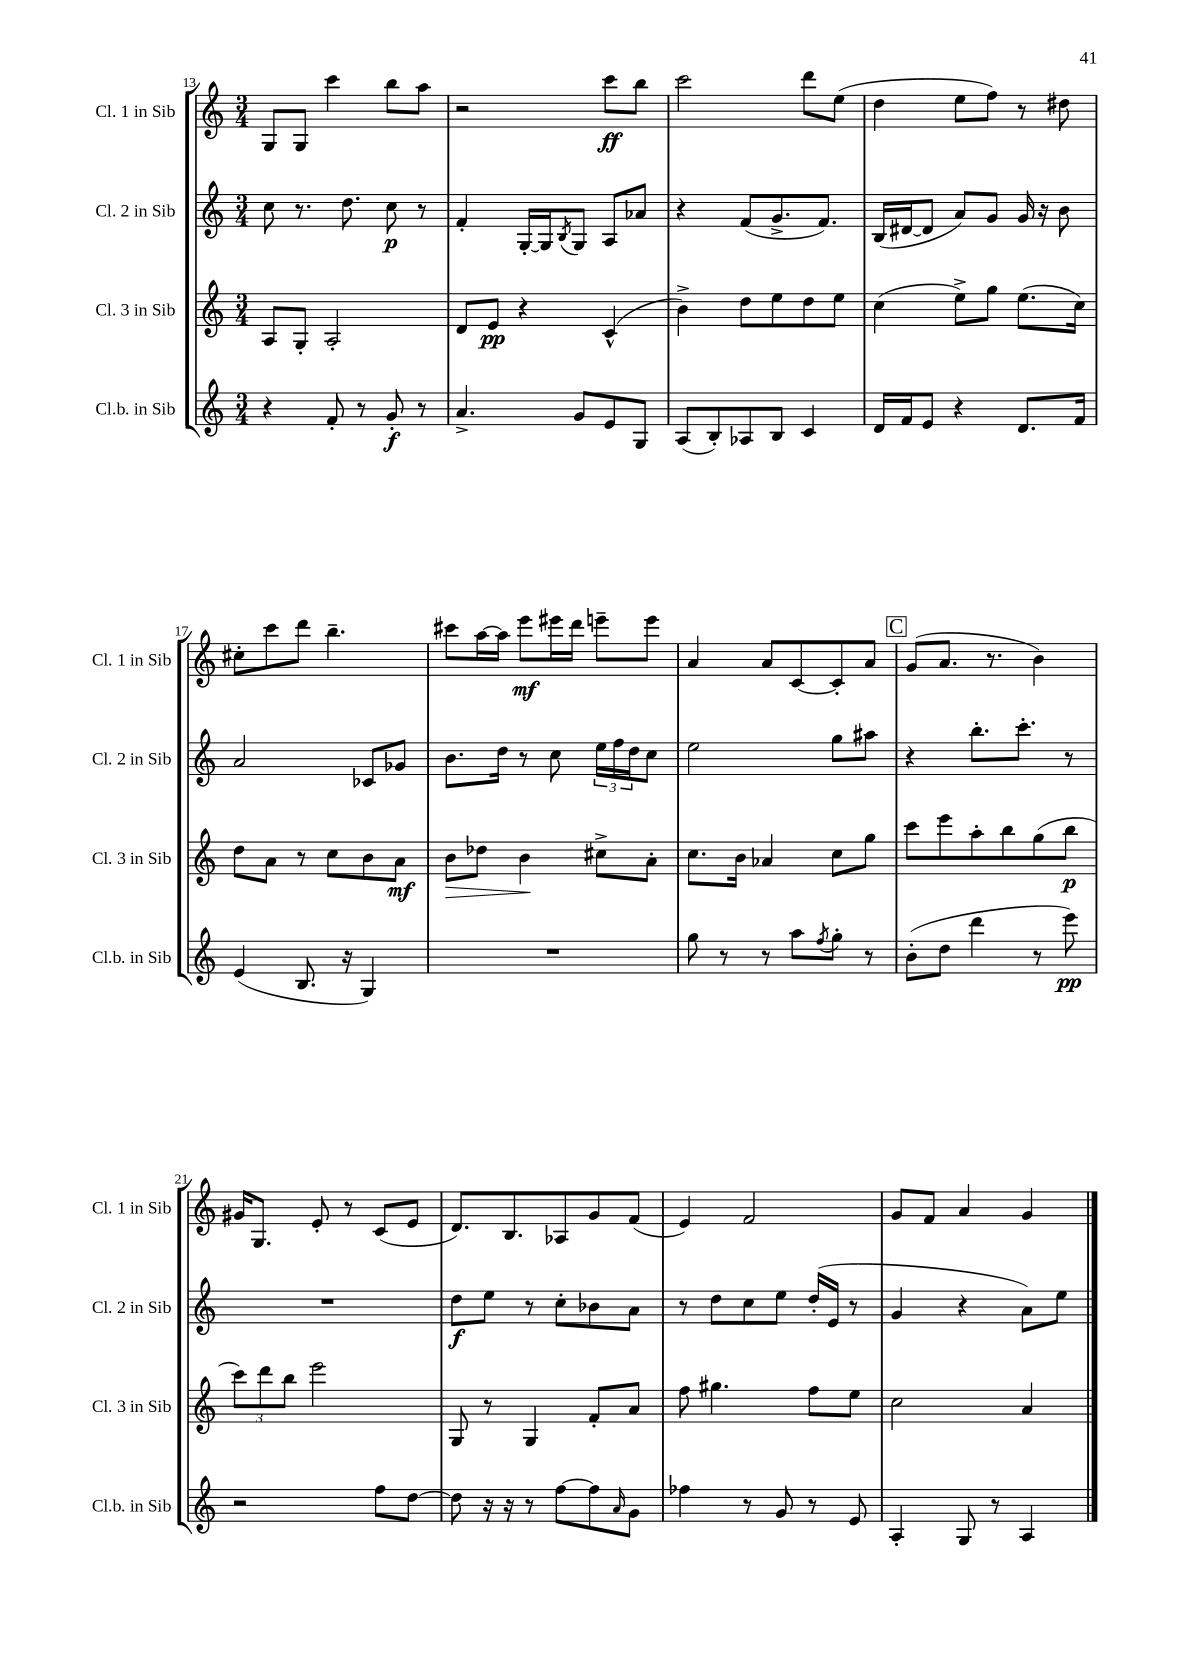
<<
\new StaffGroup <<
\new Staff = "s0" \with { instrumentName = "Cl. 1 in Sib" shortInstrumentName = "Cl. 1 in Sib" } {
    \clef treble \key c \major \numericTimeSignature \time 3/4
    g8 g8 c'''4 b''8 a''8 |
    r2 c'''8\ff b''8 |
    c'''2 d'''8 e''8( |
    d''4 e''8 f''8) r8 dis''8 |
    cis''8-. c'''8 d'''8 b''4.-- |
    cis'''8 a''16~ a''16 e'''8\mf eis'''16 d'''16 e'''8-- e'''8 |
    a'4 a'8 c'8~ c'8-. a'8 |
    \mark \markup { \box "C" } g'8( a'8. r8. b'4) |
    gis'16 g8. e'8-. r8 c'8( e'8 |
    d'8.) b8. aes8 g'8 f'8( |
    e'4) f'2 |
    g'8 f'8 a'4 g'4 \bar "|." |
}
\new Staff = "s1" \with { instrumentName = "Cl. 2 in Sib" shortInstrumentName = "Cl. 2 in Sib" } {
    \clef treble \key c \major \numericTimeSignature \time 3/4
    c''8 r8. d''8. c''8\p r8 |
    f'4-. g16~-. g16 \acciaccatura { b8 } g8 a8 aes'8 |
    r4 f'8( g'8.-> f'8.) |
    b16( dis'16~ dis'8 a'8) g'8 g'16 r16 b'8 |
    a'2 ces'8 ges'8 |
    b'8. d''16 r8 c''8 \tuplet 3/2 { e''16 f''16 d''16 } c''8 |
    e''2 g''8 ais''8 |
    \mark \markup { \box "C" } r4 b''8.-. c'''8.-. r8 |
    R2. |
    d''8\f e''8 r8 c''8-. bes'8 a'8 |
    r8 d''8 c''8 e''8 d''16-.( e'16 r8 |
    g'4 r4 a'8) e''8 \bar "|." |
}
\new Staff = "s2" \with { instrumentName = "Cl. 3 in Sib" shortInstrumentName = "Cl. 3 in Sib" } {
    \clef treble \key c \major \numericTimeSignature \time 3/4
    a8 g8-. a2-. |
    d'8 e'8\pp r4 c'4-^( |
    b'4->) d''8 e''8 d''8 e''8 |
    c''4( e''8->) g''8 e''8.( c''16) |
    d''8 a'8 r8 c''8 b'8 a'8\mf |
    b'8\> des''8 b'4\! cis''8-> a'8-. |
    c''8. b'16 aes'4 c''8 g''8 |
    \mark \markup { \box "C" } c'''8 e'''8 a''8-. b''8 g''8( b''8\p |
    \tuplet 3/2 { c'''8) d'''8 b''8 } e'''2 |
    g8 r8 g4 f'8-. a'8 |
    f''8 gis''4. f''8 e''8 |
    c''2 a'4 \bar "|." |
}
\new Staff = "s3" \with { instrumentName = "Cl.b. in Sib" shortInstrumentName = "Cl.b. in Sib" } {
    \clef treble \key c \major \numericTimeSignature \time 3/4
    r4 f'8-. r8 g'8-.\f r8 |
    a'4.-> g'8 e'8 g8 |
    a8( b8-.) aes8 b8 c'4 |
    d'16 f'16 e'8 r4 d'8. f'16 |
    e'4( b8. r16 g4) |
    R2. |
    g''8 r8 r8 a''8 \acciaccatura { f''8 } g''8-. r8 |
    \mark \markup { \box "C" } b'8-.( d''8 d'''4 r8 e'''8\pp) |
    r2 f''8 d''8~ |
    d''8 r16 r16 r8 f''8~ f''8 \grace { a'16 } g'8 |
    fes''4 r8 g'8 r8 e'8 |
    a4-. g8 r8 a4 \bar "|." |
}
>>
>>
\layout { \context { \Score currentBarNumber = #13 } }
